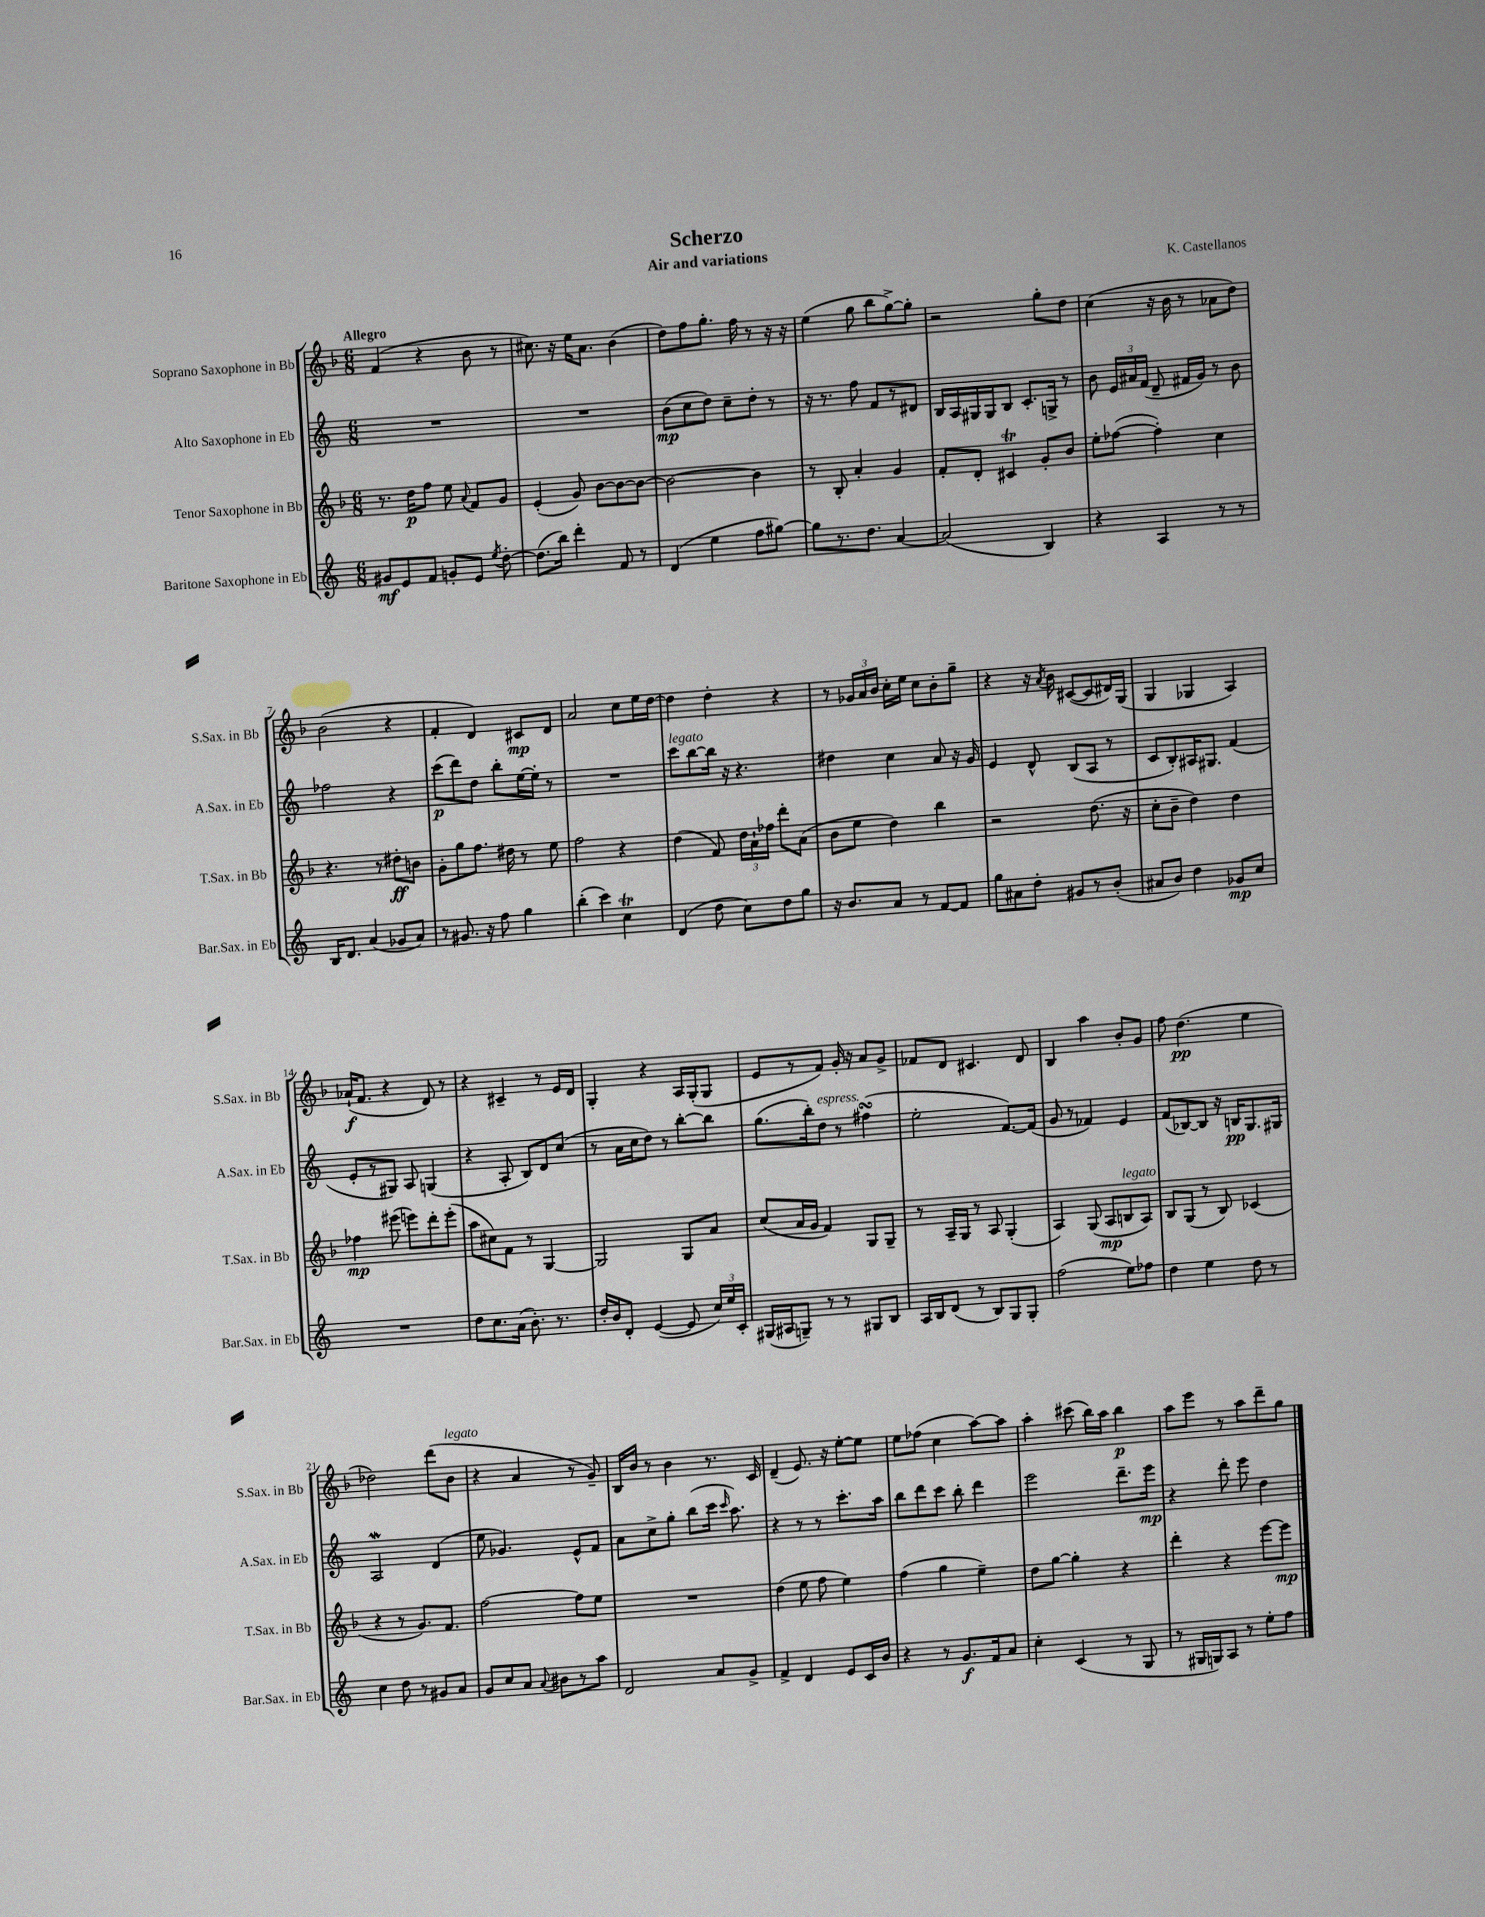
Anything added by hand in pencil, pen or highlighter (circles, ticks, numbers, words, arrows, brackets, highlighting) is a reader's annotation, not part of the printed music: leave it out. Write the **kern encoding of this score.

**kern	**dynam	**kern	**dynam	**kern	**dynam	**kern	**dynam
*part4	*part4	*part3	*part3	*part2	*part2	*part1	*part1
*staff4	*staff4	*staff3	*staff3	*staff2	*staff2	*staff1	*staff1
*I"Baritone Saxophone in Eb	*	*I"Tenor Saxophone in Bb	*	*I"Alto Saxophone in Eb	*	*I"Soprano Saxophone in Bb	*
*I'Bar.Sax. in Eb	*	*I'T.Sax. in Bb	*	*I'A.Sax. in Eb	*	*I'S.Sax. in Bb	*
*clefG2	*	*clefG2	*	*clefG2	*	*clefG2	*
*k[]	*	*k[b-]	*	*k[]	*	*k[b-]	*
*M6/8	*	*M6/8	*	*M6/8	*	*M6/8	*
=1	=1	=1	=1	=1	=1	=1	=1
!	!	!	!	!	!	!LO:TX:a:B:t=Allegro	!
8g#X/L	mf	8.r	.	2.r	.	(4f/	.
8e/	.	.	.	.	.	.	.
.	.	16dd\KL	p	.	.	.	.
8f/J	.	8ff\J	.	.	.	4r	.
8gn'/L	.	8ee\	.	.	.	.	.
.	.	8qqa/	.	.	.	.	.
8e/J	.	8f/L	.	.	.	8b-\	.
8qee/	.	.	.	.	.	.	.
[8dd'\	.	8g/J	.	.	.	8r	.
=2	=2	=2	=2	=2	=2	=2	=2
(8.dd\L]	.	(4e'/	.	2.r	.	8.cc#X\)	.
16bb\Jk)	.	.	.	.	.	16r	.
4ddd'\	.	8g/)	.	.	.	16ee\KL	.
.	.	.	.	.	.	8.a\J	.
.	.	[8b-\L	.	.	.	.	.
8f/	.	8b-\_	.	.	.	(4b-\	.
8r	.	8b-\J_	.	.	.	.	.
=3	=3	=3	=3	=3	=3	=3	=3
(4d/	.	2b-\_	.	(8b\L	mp	8dd\L)	.
.	.	.	.	8cc\	.	8ff\	.
4ee\	.	.	.	8dd\J)	.	8.gg'\J	.
.	.	.	.	8cc~\L	.	.	.
.	.	.	.	.	.	16ff\	.
8ff\L	.	4b-\]	.	8dd'\J	.	8r	.
[8gg#X\J)	.	.	.	8r	.	16r	.
.	.	.	.	.	.	16r	.
=4	=4	=4	=4	=4	=4	=4	=4
8gg#\L]	.	8r	.	16r	.	(4ee\	.
.	.	.	.	8.r	.	.	.
8.r	.	8B-'/	.	.	.	.	.
.	.	4a'/	.	8ff\	.	8gg\	.
8.dd\J	.	.	.	.	.	.	.
.	.	.	.	8f/L	.	8bb-\L	.
[4a/	.	4g/	.	8r	.	[8gg^\)	.
.	.	.	.	8d#X/J	.	8gg'\J]	.
=5	=5	=5	=5	=5	=5	=5	=5
(2a/]	.	8f'/L	.	16B/LL	.	2r	.
.	.	.	.	16A/	.	.	.
.	.	8d'/J	.	16G#X/	.	.	.
.	.	.	.	16G#/J	.	.	.
.	.	4c#Xt/	.	8B/J	.	.	.
.	.	.	.	8.c'/L	.	.	.
4B/)	.	8g'/L	.	.	.	8gg'\L	.
.	.	.	.	16Gn^/Jk	.	.	.
.	.	8b-/J	.	8r	.	8dd\J	.
=6	=6	=6	=6	=6	=6	=6	=6
4r	.	8ee'\L	.	8b\	.	(4cc\	.
.	.	([8ff-X\J	.	24e/LL	.	.	.
.	.	.	.	24a#X/	.	.	.
.	.	.	.	(24f/JJ	.	.	.
4A/	.	4ff-'\])	.	8d~/	.	16r	.
.	.	.	.	.	.	16b-\	.
.	.	.	.	16f#X/LL	.	8r	.
.	.	.	.	16g/JJ)	.	.	.
8r	.	4cc\	.	8r	.	8a-X\L	.
8r	.	.	.	8b\	.	8dd\J)	.
!!LO:LB:g=z
=7	=7	=7	=7	=7	=7	=7	=7
16B/KL	.	4.r	.	2ff-X\	.	(2b-\	.
8.d/J	.	.	.	.	.	.	.
(4a/	.	.	.	.	.	.	.
.	.	8r	.	.	.	.	.
8g-X/L	.	8dd#X'\L	ff	4r	.	4r	.
8a/J)	.	8bn\J	.	.	.	.	.
=8	=8	=8	=8	=8	=8	=8	=8
8r	.	8g'\L	.	(8ccc\L	p	4f'/	.
8.g#X/	.	8gg\	.	8ddd\)	.	.	.
.	.	8.ff\J	.	8dd\J	.	4d/)	.
16r	.	.	.	.	.	.	.
8ff\	.	.	.	8bb'\L	.	.	.
.	.	16dd#X\	.	.	.	.	.
4gg\	.	8r	.	[16ee\L	.	8c#X/L	mp
.	.	.	.	16ee'\JJ]	.	.	.
.	.	8ee\	.	8r	.	8d/J	.
=9	=9	=9	=9	=9	=9	=9	=9
(4bb'\	.	2ff\	.	2.r	.	2a/	.
4ccc\)	.	.	.	.	.	.	.
4ccT\	.	4r	.	.	.	8cc\L	.
.	.	.	.	.	.	16ee\L	.
.	.	.	.	.	.	[16dd\JJ	.
=10	=10	=10	=10	=10	=10	=10	=10
!	!	!	!	!LO:TX:a:i:t=legato	!	!	!
(4d/	.	(4dd\	.	8ccc\L	.	4dd\]	.
.	.	.	.	[8bb\	.	.	.
8dd\	.	8f/)	.	16bb\Jk]	.	4dd'\	.
.	.	.	.	16r	.	.	.
8cc\L)	.	24dd\LL	.	4.r	.	.	.
.	.	24a`\	.	.	.	.	.
.	.	24ff-X\JJ	.	.	.	.	.
8dd\	.	8ddd'\L	.	.	.	4r	.
8gg\J	.	(8a\J	.	.	.	.	.
=11	=11	=11	=11	=11	=11	=11	=11
16r	.	8b-\L	.	4dd#X\	.	8r	.
8.b/L	.	.	.	.	.	.	.
.	.	8ee\J	.	.	.	24g-X/LL	.
.	.	.	.	.	.	24a/	.
.	.	.	.	.	.	24b-/JJ	.
8a/J	.	4dd\)	.	4cc\	.	16cc'\LL	.
.	.	.	.	.	.	16ee\JJ	.
8r	.	.	.	.	.	8cc\L	.
[8f/L	.	4bb-\	.	8a/	.	8b-'\	.
8f/J]	.	.	.	16r	.	8gg~\J	.
.	.	.	.	16g/	.	.	.
=12	=12	=12	=12	=12	=12	=12	=12
8gg\L	.	2r	.	4e/	.	4r	.
8a#X\	.	.	.	.	.	.	.
8dd'\J	.	.	.	8d^^/	.	16r	.
.	.	.	.	.	.	8qa/	.
.	.	.	.	.	.	16b-\	.
8g#X/L	.	.	.	(8B/L	.	([8c#X/L	.
8r	.	(8.dd\	.	8A/J	.	8c#/]	.
(8b'/J	.	.	.	8r	.	16d#X/L)	.
.	.	16r	.	.	.	(16G/JJ	.
=13	=13	=13	=13	=13	=13	=13	=13
8a#X/L	.	8cc'\L	.	8c/L	.	4G/	.
8b/J)	.	8b-~\J	.	8B'/)	.	.	.
4dd\	.	4dd\)	.	16A#X/K	.	4G-X/	.
.	.	.	.	8.G#X/J	.	.	.
8g-X/L	mp	4dd\	.	(4f/	.	4A/)	.
8cc/J	.	.	.	.	.	.	.
!!LO:LB:g=z
=14	=14	=14	=14	=14	=14	=14	=14
2.r	.	4ff-X\	mp	8e'/L	.	(16a-X`/KL	f
.	.	.	.	.	.	8.f/J	.
.	.	.	.	8r	.	.	.
.	.	(8eee#X\	.	8G#X/J)	.	4r	.
.	.	8eeen\L)	.	8A/	.	.	.
.	.	8ddd'\	.	(4Gn/	.	8d/)	.
.	.	(8eee'\J	.	.	.	8r	.
=15	=15	=15	=15	=15	=15	=15	=15
8dd\L	.	8aa\L	.	4r	.	4r	.
8.cc\	.	8cc#X\)	.	.	.	.	.
.	.	8f\J	.	8A'/	.	4c#X~/	.
(16a\Jk	.	.	.	.	.	.	.
8.b'\)	.	8r	.	8B/L)	.	.	.
.	.	[4G/	.	8d/	.	8r	.
8.r	.	.	.	.	.	.	.
.	.	.	.	(8cc/J	.	16e/LL	.
.	.	.	.	.	.	16d/JJ	.
=16	=16	=16	=16	=16	=16	=16	=16
16dd'/LL	.	2G/]	.	8r	.	4G'/	.
16b/J	.	.	.	.	.	.	.
8d'/J	.	.	.	16a\LL	.	.	.
.	.	.	.	16cc\J	.	.	.
([4e/	.	.	.	8dd\J)	.	4r	.
.	.	.	.	8r	.	.	.
8e/]	.	8G/L	.	[8bb'\L	.	16A/LL	.
.	.	.	.	.	.	(16G'/J	.
24cc/LL)	.	8a/J	.	8bb\J]	.	8G/J	.
24ee/	.	.	.	.	.	.	.
24c'/JJ	.	.	.	.	.	.	.
=17	=17	=17	=17	=17	=17	=17	=17
(16G#X/LL	.	(8cc/L	.	(8.gg\L	.	8e/L	.
16A#X/J	.	.	.	.	.	.	.
8Gn~/J)	.	16a/L	.	.	.	8r	.
.	.	16g/JJ	.	16bb'\k)	.	.	.
!	!	!	!	!LO:TX:a:i:t=espress.	!	!	!
8r	.	4f/)	.	8dd\J	.	8f/J)	.
8r	.	.	.	8r	.	16g'/	.
.	.	.	.	.	.	16r	.
8G#X/L	.	8G/L	.	(4ff#XsSsS\	.	8a/L	.
8B/J	.	8G~/J	.	.	.	8g^/J	.
=18	=18	=18	=18	=18	=18	=18	=18
16A/LL	.	8r	.	2ee'\	.	8f-X/L	.
16B/J	.	.	.	.	.	.	.
(8d/J	.	16A~/LL	.	.	.	8d/J	.
.	.	16G/JJ	.	.	.	.	.
8r	.	8r	.	.	.	4.c#X/	.
8B/L)	.	8A/	.	.	.	.	.
8G/	.	(4G'/	.	[8.f/L)	.	.	.
8G'/J	.	.	.	.	.	8d/	.
.	.	.	.	(16f/Jk]	.	.	.
=19	=19	=19	=19	=19	=19	=19	=19
(2ff\	.	4A/)	.	8g/	.	4B-/	.
.	.	.	.	8r	.	.	.
.	.	(8G/	.	4f-X/)	.	4aa\	.
.	.	8A/L	mp	.	.	.	.
!	!	!LO:TX:a:i:t=legato	!	!	!	!	!
8ee\L)	.	8Bn/	.	4e/	.	8b-'/L	.
8ff-X\J	.	8A/J)	.	.	.	8g/J	.
=20	=20	=20	=20	=20	=20	=20	=20
4dd\	.	8B-/L	.	(8f/L	.	8ff\	.
.	.	(8G/J	.	[8B-X/)	.	(4.dd\	pp
4ee\	.	8r	.	8B-/J]	.	.	.
.	.	8B-/)	.	16r	.	.	.
.	.	.	.	16Bn/KL	pp	.	.
8dd\	.	(4c-X/	.	8.G/	.	4ee\	.
8r	.	.	.	.	.	.	.
.	.	.	.	16G#X/Jk	.	.	.
!!LO:LB:g=z
=21	=21	=21	=21	=21	=21	=21	=21
4cc\	.	4r	.	2AW/	.	2dd-X\)	.
8dd\	.	8r	.	.	.	.	.
8r	.	8.g/L)	.	.	.	.	.
8g#X/L	.	.	.	(4d/	.	(8ddd\L	.
.	.	8.f/J	.	.	.	.	.
!	!	!	!	!	!	!LO:TX:a:i:t=legato	!
8a/J	.	.	.	.	.	8b-\J	.
=22	=22	=22	=22	=22	=22	=22	=22
8g/L	.	[2ff\	.	8ee\	.	4r	.
8cc/	.	.	.	4.g-X/)	.	.	.
8a/J	.	.	.	.	.	4a/	.
8qqa/	.	.	.	.	.	.	.
8b#X\L	.	.	.	.	.	.	.
8r	.	8ff\L]	.	8e^^/L	.	8r	.
8aa\J	.	8ee\J	.	8f/J	.	8g~/)	.
=23	=23	=23	=23	=23	=23	=23	=23
2d/	.	2.r	.	8a\L	.	16B-/LL	.
.	.	.	.	.	.	16b-/JJ	.
.	.	.	.	8cc^\	.	8r	.
.	.	.	.	8gg'\J	.	4b-\	.
.	.	.	.	(8bb\L	.	.	.
8a/L	.	.	.	16ccc\Jk	.	8.r	.
.	.	.	.	16qqccc/	.	.	.
.	.	.	.	8.aa\)	.	.	.
8g^/J	.	.	.	.	.	.	.
.	.	.	.	.	.	16c/	.
=24	=24	=24	=24	=24	=24	=24	=24
4f^/	.	(4dd\	.	4r	.	(4d~/	.
4d/	.	8ee\	.	8r	.	8.e/)	.
.	.	8ff\	.	8r	.	.	.
.	.	.	.	.	.	16r	.
8e/L	.	4ee\)	.	8.ccc'\L	.	[8ee'\L	.
16c/L	.	.	.	.	.	8ee\J]	.
16b/JJ	.	.	.	16aa\Jk	.	.	.
=25	=25	=25	=25	=25	=25	=25	=25
4r	.	(4ff\	.	8bb\L	.	8ee\L	.
.	.	.	.	8ddd\	.	(8ff-X\J	.
8r	.	4gg\	.	8ccc\J	.	4cc\	.
8.g/L	f	.	.	8bb'\	.	.	.
.	.	4ee~\)	.	4ddd\	.	[8aa\L)	.
16f/k	.	.	.	.	.	.	.
8a/J	.	.	.	.	.	8aa\J]	.
=26	=26	=26	=26	=26	=26	=26	=26
4cc'\	.	8dd\L	.	2eee\	.	4aa'\	.
.	.	[8gg\J	.	.	.	.	.
(4c/	.	4gg'\]	.	.	.	(8ccc#X\	.
.	.	.	.	.	.	16bb-\LL)	.
.	.	.	.	.	.	16aa\JJ	.
8r	.	4r	.	8.ddd~\L	.	4bb-\	p
8G/	.	.	.	.	.	.	.
.	.	.	.	16eee\Jk	mp	.	.
=27	=27	=27	=27	=27	=27	=27	=27
8r	.	4ddd'\	.	4r	.	8aa\L	.
16G#X/LL	.	.	.	.	.	8eee\J	.
16Gn/J)	.	.	.	.	.	.	.
8A/J	.	4r	.	8ddd'\	.	8r	.
8r	.	.	.	8eee\	.	8aa\L	.
8ee'\L	.	[8eee\L	.	4dd\	.	8ddd~\	.
8ff\J	.	8eee\J]	mp	.	.	8gg\J	.
==	==	==	==	==	==	==	==
*-	*-	*-	*-	*-	*-	*-	*-
